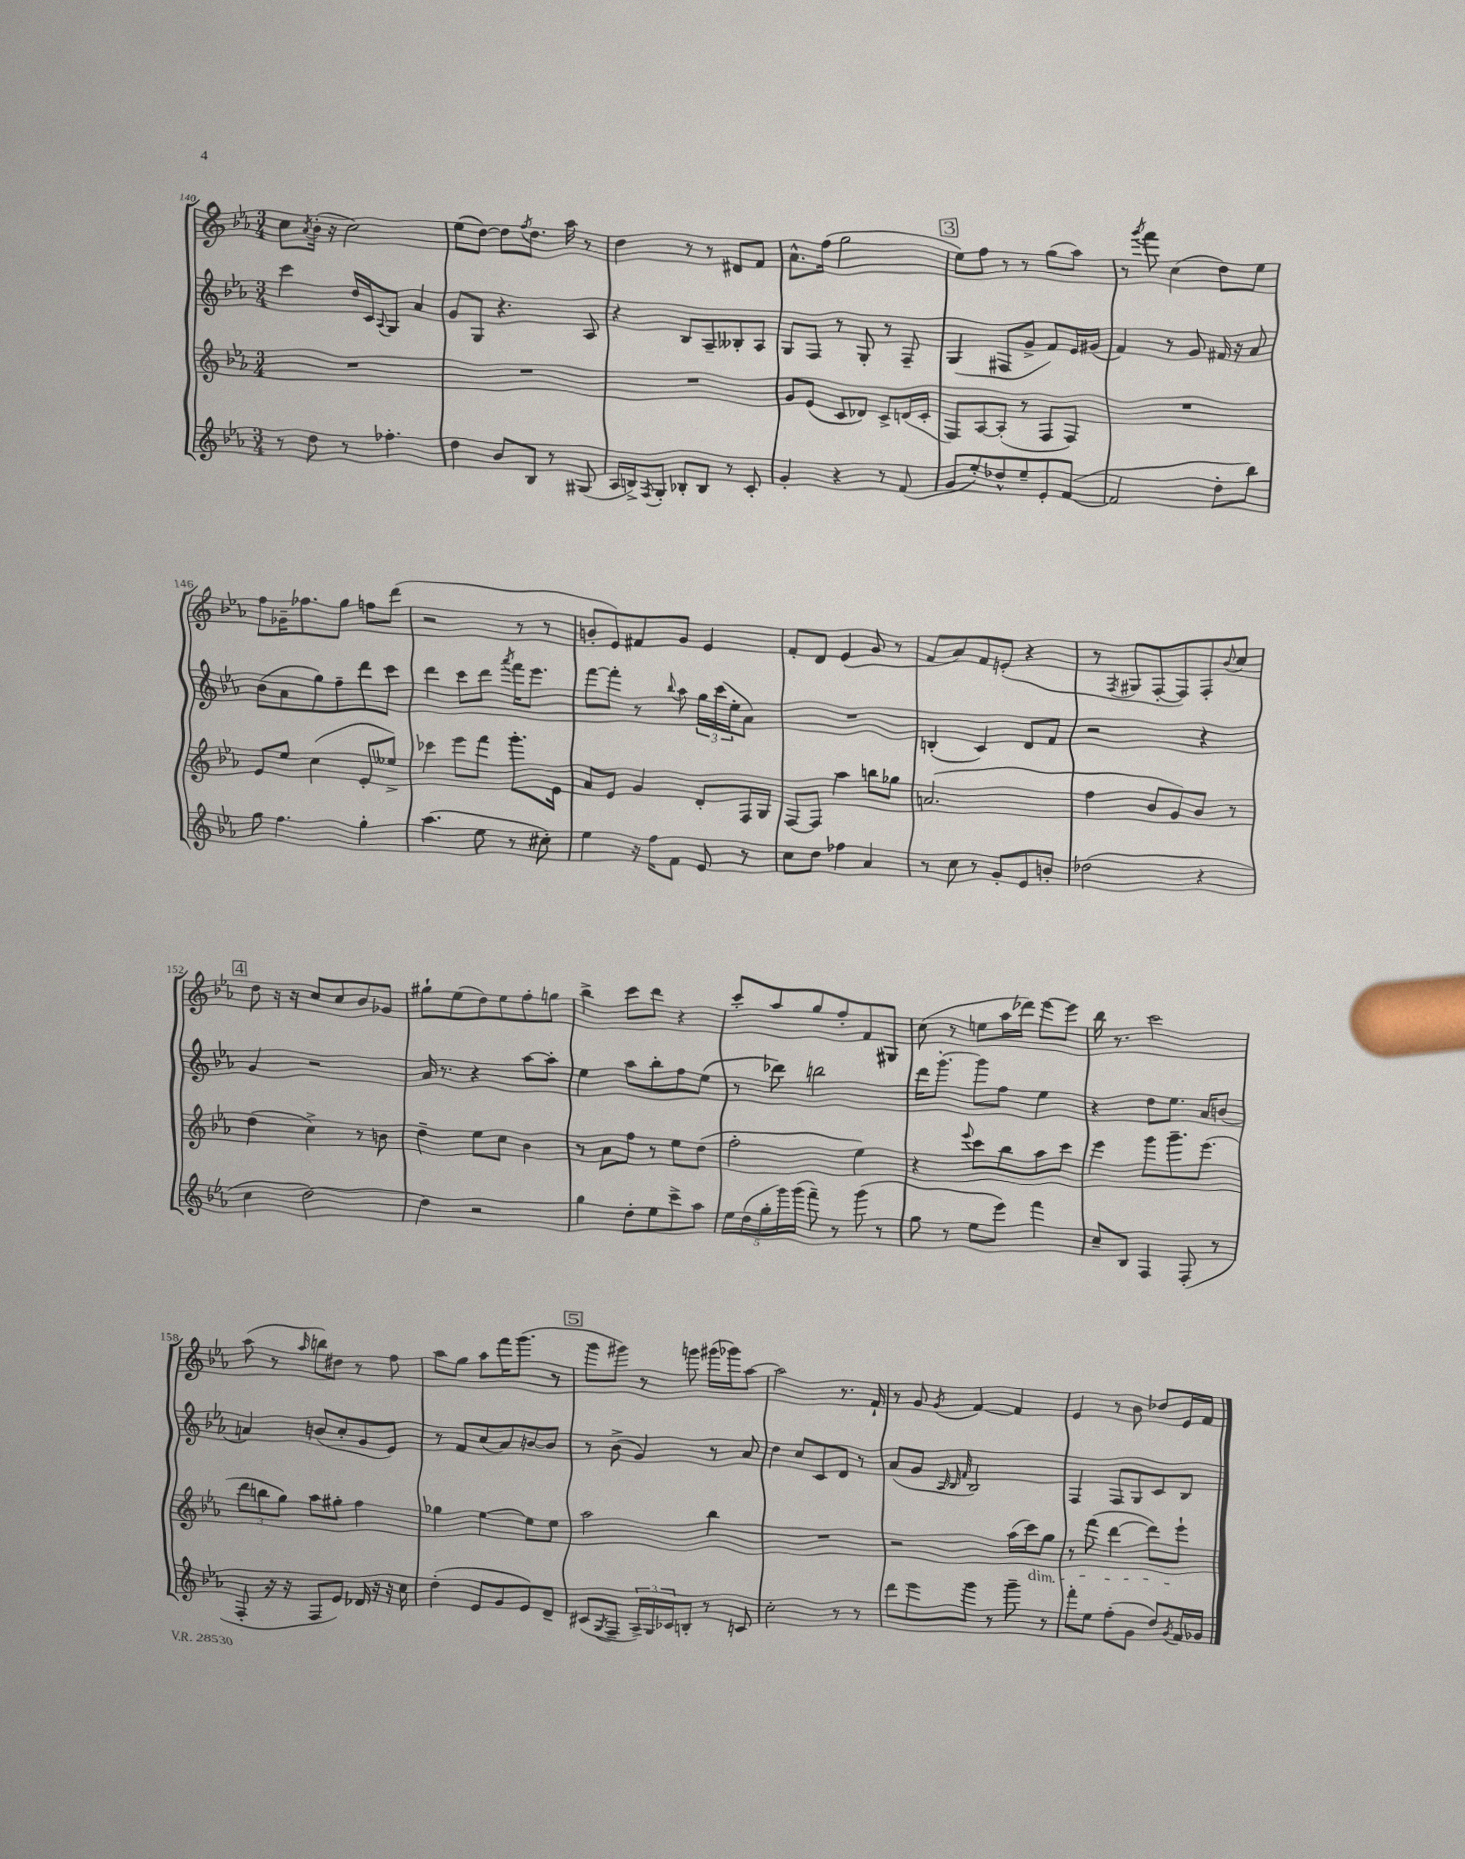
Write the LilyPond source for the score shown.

<<
\new StaffGroup <<
\new Staff = "s0" {
    \clef treble \key ees \major \numericTimeSignature \time 3/4
    c''8 \acciaccatura { aes'8 } bes'16-.( r16 c''2) |
    ees''8( d''8~) d''8 \acciaccatura { f''8 } d''8. aes''16 r8 |
    d''4 r8 r8 dis'8 f'8 |
    aes'8.-^ f''16( g''2 |
    \mark \markup { \box "3" } ees''8) f''8 r8 r8 g''8( aes''8) |
    r8 \acciaccatura { g'''8 } f'''8 c''4( d''8) ees''8 |
    f''8 ges'16-- fes''8. g''8 f''8 d'''8( |
    r2 r8 r8 |
    b'8-. ees'8) fis'8 g'8 ees'4 |
    f'8-. d'8 ees'4( g'8 r8 |
    f'8 aes'8) f'8 e'8-.( r4 |
    r8 \acciaccatura { f8 } gis8 f8~-. f8) f8-. \appoggiatura { bes'8 } c''8 |
    \mark \markup { \box "4" } d''8 r16 r16 c''8 c''8 bes'8 ges'8 |
    gis''8-! ees''8( d''8) ees''8 f''8-. g''8 |
    bes''4-> c'''8 d'''8 r4 |
    c'''8-. aes''8 g''8 f''8-. f'8 gis8 |
    c''8( r8 e''8 aes''16 des'''16) ees'''8~ ees'''8 |
    bes''16 r8. c'''2 |
    aes''8( r8 \grace { aes''16 } b''8) dis''8 r8 f''8 |
    aes''8 g''8 aes''8 f'''16 g'''8.( r8 |
    \mark \markup { \box "5" } g'''8 gis'''8) r8 g'''8 gis'''16( ges'''16) aes''8~ |
    aes''2 r8. f'16-! |
    r8 g'8 \acciaccatura { g'8 } f'4~ f'4 |
    ees'4 r8 bes'8 des''8 ees'16 f'16 \bar "|." |
}
\new Staff = "s1" {
    \clef treble \key ees \major \numericTimeSignature \time 3/4
    c'''4 d''16 c'16 \appoggiatura { aes8 } g8 aes'4 |
    g'8 g8 r4. aes8 |
    r4 bes8 aes8-- beses8-. aes8 |
    g8 f8 r8 g8-. r8 f8-- |
    \mark \markup { \box "3" } g4( fis8 g'8-> f'8) ees'16 gis'16( |
    f'4) r8 g'8 fis'16 r16 aes'8 |
    bes'8( aes'8 g''8) f''8-- d'''8 c'''8 |
    d'''4 c'''8 d'''8 \acciaccatura { aes'''8 } f'''16 ees'''8. |
    f'''8~ f'''8-. r8 \appoggiatura { bes''8 } aes''8 \tuplet 3/2 { g''16 c'''16( ees''16-. } aes'8) |
    R2. |
    b4-.( c'4) d'8 f'8 |
    r2 r4 |
    \mark \markup { \box "4" } g'4 r2 |
    aes'16 r8. r4 aes''8~ aes''8-. |
    ees''4 aes''8 bes''8-. f''8 ees''8( |
    r8 des'''8) b''2 |
    d'''16 g'''8.~-. g'''8 f''8 ees''4 |
    r4 d''8 ees''8. aes'16 b'8( |
    a'4) b'8( c''8-. g'8 ees'8) |
    r8 f'8 c''8( aes'8) b'8~ b'8 |
    \mark \markup { \box "5" } r8 bes'8->( g'4) r8 aes'8 |
    d''4 c''8 c'8 d'8 r8 |
    aes'8( g'8 \grace { aes32 bes32 f'32 } bes2) |
    f4 f8 g8 c'8 bes8 \bar "|." |
}
\new Staff = "s2" {
    \clef treble \key ees \major \numericTimeSignature \time 3/4
    R2. |
    R2. |
    R2. |
    g'8 ees'8( c'8 des'8) c'8-> d'16( c'16-. |
    \mark \markup { \box "3" } f8) aes8~ aes8-.( r8 f8 f8) |
    R2. |
    ees'8 ees''8 c''4( ees'8-. eeses''8->) |
    ces'''4 ees'''8 f'''8 g'''8.-. ees'16 |
    aes'8 ees'8 g'4 d'8-. f16 g16 |
    f8~ f8 aes''4 b''8 ges''8 |
    a'2.( |
    f''4 bes'8 g'8) bes'8 r8 |
    \mark \markup { \box "4" } d''4( c''4->) r8 b'8 |
    d''4-- ees''8 c''8 bes'4 |
    r8 aes'8 f''8 r8 ees''8 d''8( |
    f''2-. ees''4) |
    r4 \appoggiatura { ees'''8 } c'''8 bes''8 aes''8 c'''8 |
    ees'''4 g'''8 g'''8.-- ees'''8.( |
    \tuplet 3/2 { d'''8 b''8 g''8) } aes''8 gis''8-. f''4 |
    ges''4 ees''4~ ees''8 ees''8 |
    \mark \markup { \box "5" } aes''2 bes''4 |
    R2. |
    r2 aes''16( c'''16\dim) g''8 |
    r8 f'''8( d'''4~ d'''8) ees'''8-!\! \bar "|." |
}
\new Staff = "s3" {
    \clef treble \key ees \major \numericTimeSignature \time 3/4
    r8 d''8 r8 fes''4.-. |
    d''4 bes'8 bes8 r8 gis8( |
    aes16 b16->) \acciaccatura { f8 } g8-. bes8-. bes8 r8 c'8-. |
    g'4-. r4 r8 f'8( |
    \mark \markup { \box "3" } g'8 ees''8-.) des''8-^ ees''8-- ees'8-. f'8~( |
    f'2 d''8-. bes''8) |
    g''8 f''4. g''4-. |
    aes''4.( ees''8 r8 cis''8-.) |
    ees''4 r16 f''16 f'8 ees'8 r8 |
    c''8 d''8 fes''4 aes'4 |
    r8 c''8 r8 g'8-. ees'8 b'8-. |
    des''2( r4 |
    \mark \markup { \box "4" } c''4 d''2~) |
    d''4 r2 |
    g''4 d''8-. ees''8 c'''8-> aes''8 |
    \tuplet 5/4 { ees''16 d''16( g''16-. g'''16) g'''16( } f'''8--) r8 g'''8( r8 |
    g''8 r8 ees''8 ees'''8) f'''4 |
    c''8-- bes8 f4 f8-.( r8 |
    f8-. r16 r16 f8 ees'8) des'16 r16 r16 c''16 |
    d''4-.( ees'8 g'8 ees'8) d'8-- |
    \mark \markup { \box "5" } cis'8( \acciaccatura { g8 } f8-- \tuplet 3/2 { aes16->) g16 ces'16 } b8-. r8 c'8 |
    c''2-. r8 r8 |
    d'''8 ees'''8 g'''8 r8 g'''8-- r8 |
    f'''8-. ees''8 f''8-.( g'8 d''8) \acciaccatura { g'8 } f'16 ges'16 \bar "|." |
}
>>
>>
\layout { \context { \Score currentBarNumber = #140 } }
